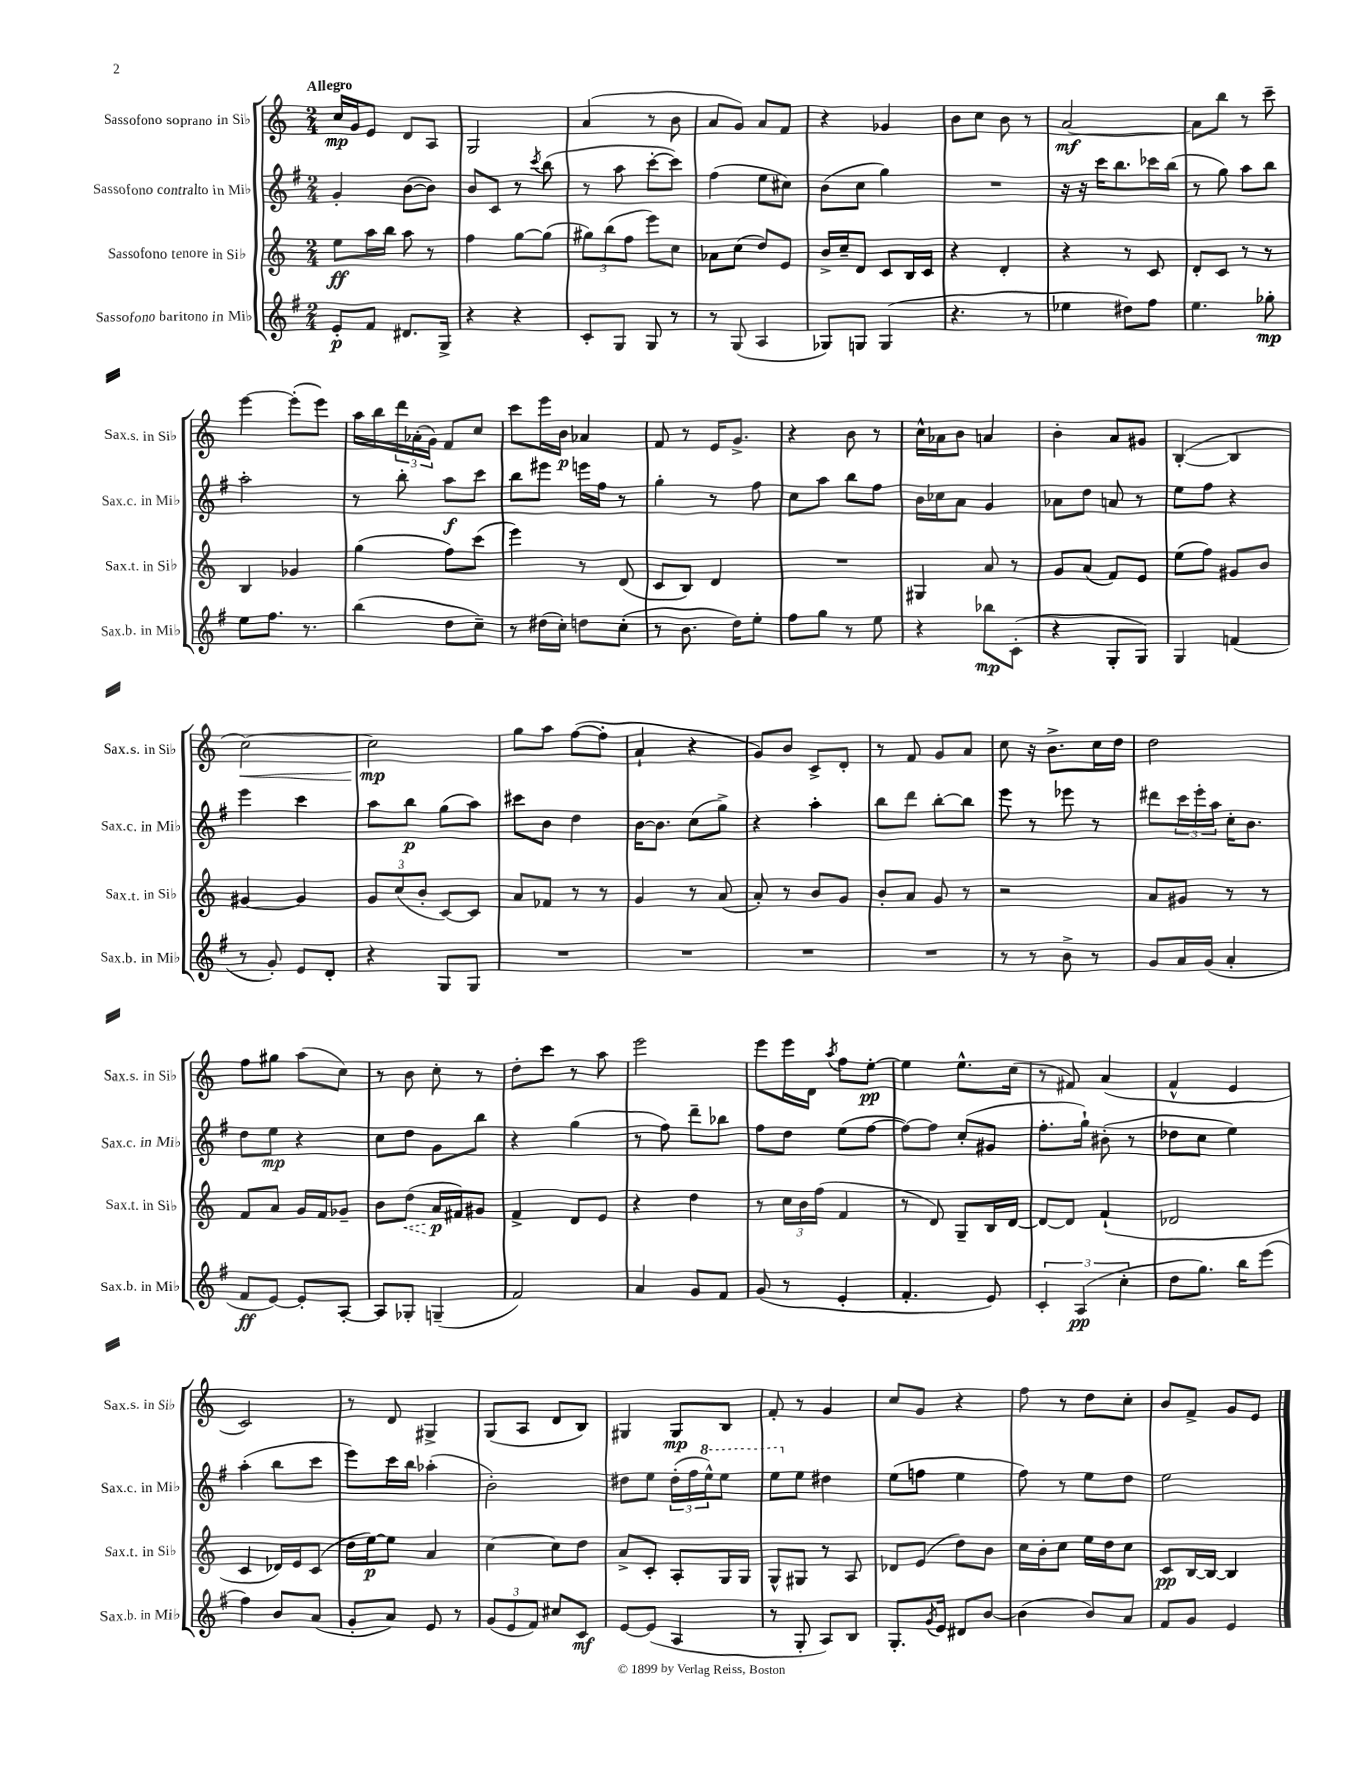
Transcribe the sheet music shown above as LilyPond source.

<<
\new StaffGroup <<
\new Staff = "s0" \with { instrumentName = "Sassofono soprano in Sib" shortInstrumentName = "Sax.s. in Sib" } {
    \clef treble \key c \major \numericTimeSignature \time 2/4 \tempo "Allegro"
    c''16\mp g'16 e'8 d'8 a8 |
    g2 |
    a'4( r8 b'8 |
    a'8 g'8) a'8 f'8 |
    r4 ges'4 |
    b'8 c''8 b'8 r8 |
    a'2~\mf |
    a'8 b''8 r8 c'''8-- |
    e'''4~ e'''8-.( e'''8) |
    a''16 b''16 \tuplet 3/2 { d'''16 aes'16-.( g'16) } f'8 c''8 |
    c'''8 e'''16 b'16\p aes'4 |
    f'8 r8 e'16 g'8.-> |
    r4 b'8 r8 |
    c''16-^ aes'16 b'8 a'4 |
    b'4-. a'8 gis'8 |
    b4~-.( b4 |
    c''2~\<) |
    c''2\mp\! |
    g''8 a''8 f''8~( f''8-. |
    a'4-! r4 |
    g'8) b'8 c'8-> d'8-. |
    r8 f'8 g'8 a'8 |
    c''8 r16 b'8.-> c''16 d''16 |
    d''2 |
    f''8 gis''8 a''8( c''8) |
    r8 b'8 c''8-. r8 |
    d''8-. c'''8 r8 a''8 |
    e'''2 |
    e'''8 e'''16 d'16 \acciaccatura { a''8 } f''8 e''8~-.\pp |
    e''4 e''8.-^ c''16( |
    r8 fis'8) a'4( |
    f'4-^ e'4 |
    c'2) |
    r8 d'8 gis4-> |
    g8( a8 d'8 b8) |
    gis4 gis8\mp b8 |
    f'8-. r8 g'4 |
    c''8 g'8 r4 |
    f''8 r8 d''8 c''8-. |
    b'8 f'8-> g'8 e'8 \bar "|." |
}
\new Staff = "s1" \with { instrumentName = "Sassofono contralto in Mib" shortInstrumentName = "Sax.c. in Mib" } {
    \clef treble \key g \major \numericTimeSignature \time 2/4
    g'4-. b'8~( b'8) |
    b'8 c'8 r8 \acciaccatura { c'''8 } b''8( |
    r8 a''8 c'''8~-. c'''8) |
    fis''4( e''8 cis''8) |
    b'8( c''8 g''4) |
    R2 |
    r16 r16 c'''16 b''8. ces'''16 b''16( |
    r8 g''8) a''8 b''8 |
    a''2-. |
    r8 b''8-. a''8\f c'''8 |
    b''8 eis'''8 e'''16 fis''16 r8 |
    g''4-. r8 fis''8 |
    c''8 a''8 b''8 fis''8 |
    b'16 ces''16 a'8 g'4 |
    aes'8 d''8 a'8 r8 |
    e''8 fis''8 r4 |
    e'''4 c'''4 |
    a''8 b''8\p g''8( a''8) |
    cis'''8 b'8 d''4 |
    b'16~ b'8. c''8( g''8->) |
    r4 a''4-. |
    b''8 d'''8 b''8~-. b''8 |
    e'''8 r8 ees'''8 r8 |
    dis'''8 \tuplet 3/2 { c'''16 e'''16-. a''16 } c''16-. b'8. |
    d''8 e''8\mp r4 |
    c''8 d''8 g'8 b''8 |
    r4 g''4( |
    r8 fis''8) d'''8-- bes''8 |
    fis''8 d''8 e''8( fis''8~ |
    fis''8~) fis''8 c''8-.( gis'8 |
    fis''8.-. g''16-!) bis'8-.( r8 |
    des''8 c''8 e''4) |
    a''4-.( b''8 c'''8 |
    e'''8) c'''16 b''16 aes''4-.( |
    b'2-.) |
    dis''8 e''8 \tuplet 3/2 { dis''16-.( fis''16 \ottava #1 e'''16-^) } e'''8 |
    e'''8 \ottava #0 e''8 dis''4 |
    e''8( f''8 e''4 |
    fis''8) r8 e''8 d''8 |
    e''2 \bar "|." |
}
\new Staff = "s2" \with { instrumentName = "Sassofono tenore in Sib" shortInstrumentName = "Sax.t. in Sib" } {
    \clef treble \key c \major \numericTimeSignature \time 2/4
    e''8\ff a''16 b''16 a''8 r8 |
    f''4 g''8~ g''8( |
    \tuplet 3/2 { gis''8) b''8( f''8 } e'''8) c''8 |
    aes'8 c''8( d''8) e'8 |
    b'16-> c''16-- d'8 c'8 b16 c'16 |
    r4 d'4-. |
    r4 r8 c'8 |
    d'8-. c'8 r8 r8 |
    b4 ges'4 |
    g''4( f''8) c'''8( |
    e'''4) r8 d'8( |
    c'8 b8) d'4 |
    R2 |
    gis4 a'8 r8 |
    g'8 a'8( f'8) e'8 |
    e''8( f''8) gis'8 b'8 |
    gis'4~ gis'4 |
    \tuplet 3/2 { g'8 c''8( b'8-. } c'8~) c'8 |
    a'8 fes'8 r8 r8 |
    g'4 r8 a'8( |
    a'8-.) r8 b'8 g'8 |
    b'8-. a'8 g'8 r8 |
    r2 |
    a'8 gis'8 r8 r8 |
    f'8 a'8 g'16 f'16 ges'8-- |
    b'8 \once \override Hairpin.style = #'dashed-line d''8\<( a'16\p\! fis'16) gis'8 |
    f'4-> d'8 e'8 |
    r4 d''4 |
    r8 \tuplet 3/2 { c''16 b'16 f''16( } f'4 |
    r8 d'8) g8-- b16 d'16~ |
    d'8~ d'8 f'4-!( |
    des'2 |
    c'4 des'16) e'16 c'8( |
    d''16 e''16~\p) e''8 a'4 |
    c''4~ c''8 d''8 |
    a'8-> c'8-. a8-. g16 g16 |
    g8-^ gis8 r8 a8 |
    des'8 e'8( d''8) b'8 |
    c''16 b'16-. c''8 e''16 d''16 c''8 |
    c'8\pp b16~ b16~ b4 \bar "|." |
}
\new Staff = "s3" \with { instrumentName = "Sassofono baritono in Mib" shortInstrumentName = "Sax.b. in Mib" } {
    \clef treble \key g \major \numericTimeSignature \time 2/4
    e'8-.\p fis'8 dis'8. g16-> |
    r4 r4 |
    c'8-. g8 g8 r8 |
    r8 g8( a4 |
    ges8) g8 g4( |
    r4. r8 |
    ees''4 dis''8) fis''8 |
    e''4. ges''8-.\mp |
    e''8 fis''8. r8. |
    b''4( d''8 c''8--) |
    r8 dis''16( c''16-.) d''8 c''8-.( |
    r8 b'8. d''16) e''8-. |
    fis''8 g''8 r8 e''8 |
    r4 bes''8\mp c'8-.( |
    r4 g8-. g8) |
    g4 f'4( |
    r8 g'8-.) e'8 d'8-. |
    r4 g8 g8 |
    R2 |
    R2 |
    R2 |
    R2 |
    r8 r8 b'8-> r8 |
    g'8 a'16 g'16( a'4-. |
    fis'8\ff e'8~) e'8-. a8~-. |
    a8 ges8-. g4--( |
    fis'2) |
    a'4 g'8 fis'8 |
    g'8( r8 e'4-. |
    fis'4.-. e'8) |
    \tuplet 3/2 { c'4-. a4\pp( c''4-. } |
    d''8 g''8.) b''16 e'''8( |
    fis''4) b'8 a'8( |
    g'8-. a'8) e'8 r8 |
    \tuplet 3/2 { g'8( e'8 fis'8) } cis''8 c'8\mf |
    e'8~ e'8( a4 |
    r8 g8-. a8) b8 |
    g8.-. \acciaccatura { g'8 } e'16 dis'8 b'8~ |
    b'4( b'8) a'8 |
    fis'8 g'8 e'4 \bar "|." |
}
>>
>>
\layout { \context { \Score \remove "Bar_number_engraver" } }
